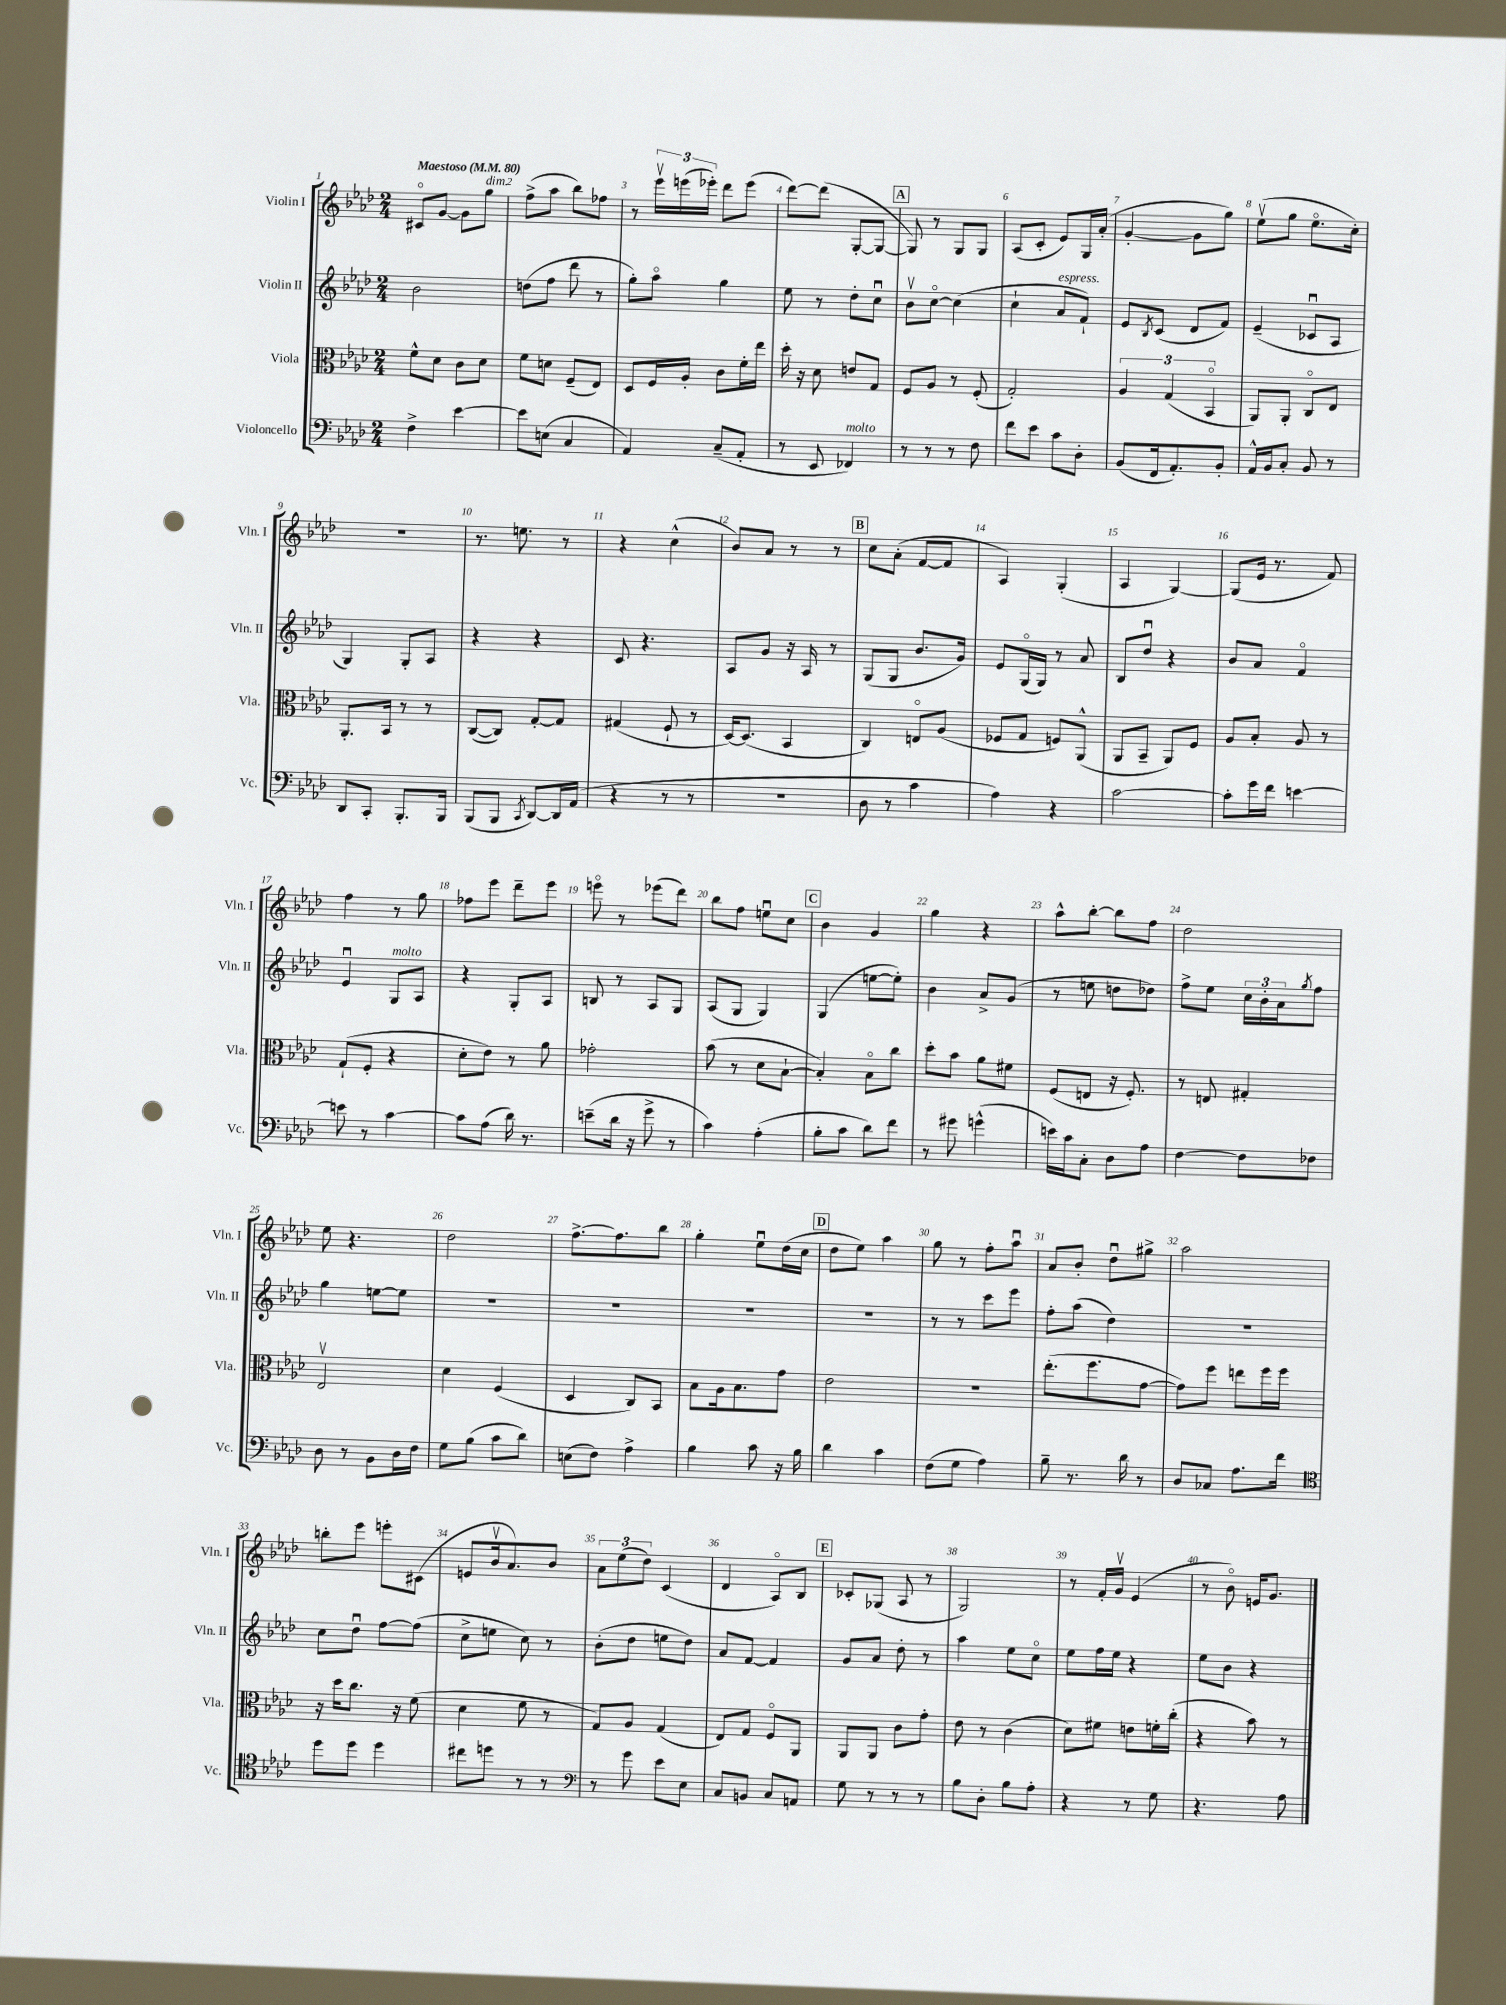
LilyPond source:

<<
\new StaffGroup <<
\new Staff = "s0" \with { instrumentName = "Violin I" shortInstrumentName = "Vln. I" } {
    \clef treble \key aes \major \numericTimeSignature \time 2/4 \tempo "Maestoso" 4 = 80
    cis'8\flageolet g'8~ g'8 g''8^\markup { \italic "dim." } |
    f''8->( aes''8 bes''8) fes''8 |
    r8 \tuplet 3/2 { ees'''16\upbow e'''16( ees'''16-.) } des'''8 ees'''8( |
    des'''8~) des'''8( g8~-. g8~ |
    \mark \markup { \box "A" } g8) r8 g8 g8 |
    aes8( c'8-. ees'8) g16 aes'16-.( |
    g'4~-. g'8 g''8) |
    ees''8\upbow( g''8 ees''8.\flageolet c''16-.) |
    r2 |
    r8. e''8. r8 |
    r4 c''4-^( |
    bes'8) aes'8 r8 r8 |
    \mark \markup { \box "B" } c''8 aes'8-.( f'8~ f'8 |
    aes4) g4-.( |
    aes4 g4~) |
    g8( ees'16 r8. f'8) |
    f''4 r8 g''8 |
    fes''8 ees'''8 des'''8-- ees'''8 |
    e'''8\flageolet r8 ees'''8( des'''8) |
    bes''8 f''8 e''8\downbow c''8 |
    \mark \markup { \box "C" } bes'4 g'4 |
    g''4 r4 |
    aes''8-^ bes''8~-. bes''8 f''8 |
    des''2 |
    ees''8 r4. |
    des''2 |
    f''8.~-> f''8. bes''8 |
    g''4-. ees''8\downbow des''16( c''16 |
    \mark \markup { \box "D" } des''8 ees''8) aes''4 |
    g''8 r8 f''8-. aes''8\downbow |
    aes'8 bes'8-. des''8\downbow gis''8-> |
    aes''2 |
    b''8-. ees'''8 e'''8-. cis'8( |
    e'8 bes'16\upbow aes'8.) bes'8 |
    \tuplet 3/2 { aes'8 ees''8( des''8) } c'4( |
    des'4 aes8\flageolet) bes8 |
    \mark \markup { \box "E" } ces'8-. ges8( aes8 r8 |
    g2) |
    r8 f'16-. g'16\upbow ees'4( |
    r8 bes'8\flageolet) e'16 g'8. \bar "|." |
}
\new Staff = "s1" \with { instrumentName = "Violin II" shortInstrumentName = "Vln. II" } {
    \clef treble \key aes \major \numericTimeSignature \time 2/4
    bes'2 |
    d''8( f''8 des'''8 r8 |
    g''8-.) aes''8\flageolet g''4 |
    ees''8 r8 des''8-. c''8\downbow |
    \mark \markup { \box "A" } bes'8\upbow c''8~\flageolet c''4( |
    c''4-! aes'8^\markup { \italic "espress." } f'8-!) |
    ees'8 \acciaccatura { bes8 } c'8( des'8 f'8) |
    ees'4--( ces'8\downbow aes8 |
    g4) g8-. aes8 |
    r4 r4 |
    c'8 r4. |
    aes8 g'8 r16 aes16 r8 |
    \mark \markup { \box "B" } g8( g8 bes'8. g'16) |
    ees'8 g16\flageolet( g16) r8 aes'8 |
    bes8 des''8\downbow r4 |
    bes'8 aes'8 f'4\flageolet |
    ees'4\downbow g8^\markup { \italic "molto" } aes8 |
    r4 g8-. aes8 |
    b8 r8 aes8 g8 |
    aes8( g8 g4) |
    \mark \markup { \box "C" } g4( e''8~ e''8-.) |
    bes'4 aes'8-> g'8( |
    r8 e''8 d''8 des''8) |
    f''8-> ees''8 \tuplet 3/2 { c''16 bes'16-. aes'16 } \acciaccatura { g''8 } f''8 |
    g''4 e''8~ e''8 |
    R2 |
    R2 |
    R2 |
    \mark \markup { \box "D" } R2 |
    r8 r8 c'''8 ees'''8 |
    f''8-. aes''8( des''4) |
    r2 |
    c''8 des''8\downbow f''8~ f''8( |
    c''8-> e''8 c''8) r8 |
    bes'8-.( des''8 e''8 des''8) |
    aes'8 f'8~ f'4 |
    \mark \markup { \box "E" } g'8 aes'8 des''8-. r8 |
    aes''4 ees''8 c''8\flageolet |
    ees''8 f''16 ees''16 r4 |
    ees''8 bes'8 r4 \bar "|." |
}
\new Staff = "s2" \with { instrumentName = "Viola" shortInstrumentName = "Vla." } {
    \clef alto \key aes \major \numericTimeSignature \time 2/4
    f'8-^ des'8 c'8 des'8 |
    f'8 d'8 f8--( ees8) |
    des8 f16 aes16-. c'8 f'16-. ees''16 |
    des''16-. r16 des'8 e'8 g8 |
    \mark \markup { \box "A" } f8 aes8 r8 f8-.( |
    g2-.) |
    \tuplet 3/2 { aes4 g4( bes,4\flageolet } |
    aes,8) aes,8-. c8\flageolet ees8 |
    aes,8.-. bes,16 r8 r8 |
    c8~( c8) g8~-. g8 |
    gis4( f8-! r8 |
    des16~) des8.( bes,4 |
    \mark \markup { \box "B" } c4) e8\flageolet aes8( |
    fes8 g8 f8) aes,8-^( |
    aes,8 bes,8-- aes,8) f8 |
    aes8 bes8-. aes8 r8 |
    g8-!( f8-. r4 |
    des'8-. ees'8) r8 aes'8 |
    ges'2-. |
    bes'8( r8 des'8 bes8~-! |
    \mark \markup { \box "C" } bes4-.) bes8\flageolet c''8 |
    des''8-. bes'8 aes'8 fis'8 |
    f8( e8 r16 f8.-.) |
    r8 e8 gis4-. |
    ees2\upbow |
    des'4 f4( |
    des4 c8) bes,8 |
    bes8 aes16 bes8. g'8 |
    \mark \markup { \box "D" } ees'2 |
    R2 |
    ees''8.-.( f''8. g'8~ |
    g'8) f''8 e''8 f''16 f''16 |
    r16 des''16 c''8. r16 f'8( |
    des'4 f'8 r8 |
    g8) aes8 g4( |
    ees8) g8 f8\flageolet aes,8 |
    \mark \markup { \box "E" } aes,8 aes,8 c'8 g'8-. |
    ees'8 r8 c'4( |
    des'8) fis'8 e'8 f'16-. c''16-.( |
    r4 bes'8) r8 \bar "|." |
}
\new Staff = "s3" \with { instrumentName = "Violoncello" shortInstrumentName = "Vc." } {
    \clef bass \key aes \major \numericTimeSignature \time 2/4
    f4-> ees'4~ |
    ees'8 e8( c4 |
    aes,4) c8--( aes,8-. |
    r8 ees,8 fes,4^\markup { \italic "molto" }) |
    \mark \markup { \box "A" } r8 r8 r8 f8 |
    f'8 ees'8 c'8 des8-. |
    bes,8( f,16 aes,8.-.) bes,8-. |
    aes,16-^ bes,16 c8-. bes,8 r8 |
    des,8 c,8-. bes,,8.-. bes,,16 |
    bes,,8( bes,,8 \acciaccatura { c,8 } des,8~) des,16 aes,16( |
    r4 r8 r8 |
    R2 |
    \mark \markup { \box "B" } des8 r8 c'4 |
    aes4) r4 |
    c'2~ |
    c'8-. g'16 f'16 e'4~ |
    e'8 r8 c'4~ |
    c'8 aes8( des'16) r8. |
    e'8--( des'16 r16 g'8-> r8 |
    c'4) aes4-.( |
    \mark \markup { \box "C" } bes8-. c'8 des'8) f'8 |
    r8 gis'8 g'4-^( |
    e'16) c'16 c8-. des8 aes8 |
    f4~ f8 fes8 |
    des8 r8 bes,8 des16 f16 |
    g8 bes8( c'8 des'8) |
    e8( f8) aes4-> |
    bes4 c'8 r16 bes16 |
    \mark \markup { \box "D" } des'4 c'4 |
    f8( g8 aes4) |
    bes8-- r8. des'16 r8 |
    des8 ces8 aes8. f'16 |
    \clef tenor des''8 des''8 des''4 |
    cis''8 d''8 r8 r8 |
    \clef bass r8 g'8 ees'8 ees8 |
    c8 b,8 c8 a,8 |
    \mark \markup { \box "E" } g8 r8 r8 r8 |
    bes8 des8-. bes8 aes8-. |
    r4 r8 g8 |
    r4. aes8 \bar "|." |
}
>>
>>
\layout { \context { \Score \override BarNumber.break-visibility = ##(#f #t #t) barNumberVisibility = #all-bar-numbers-visible } }
